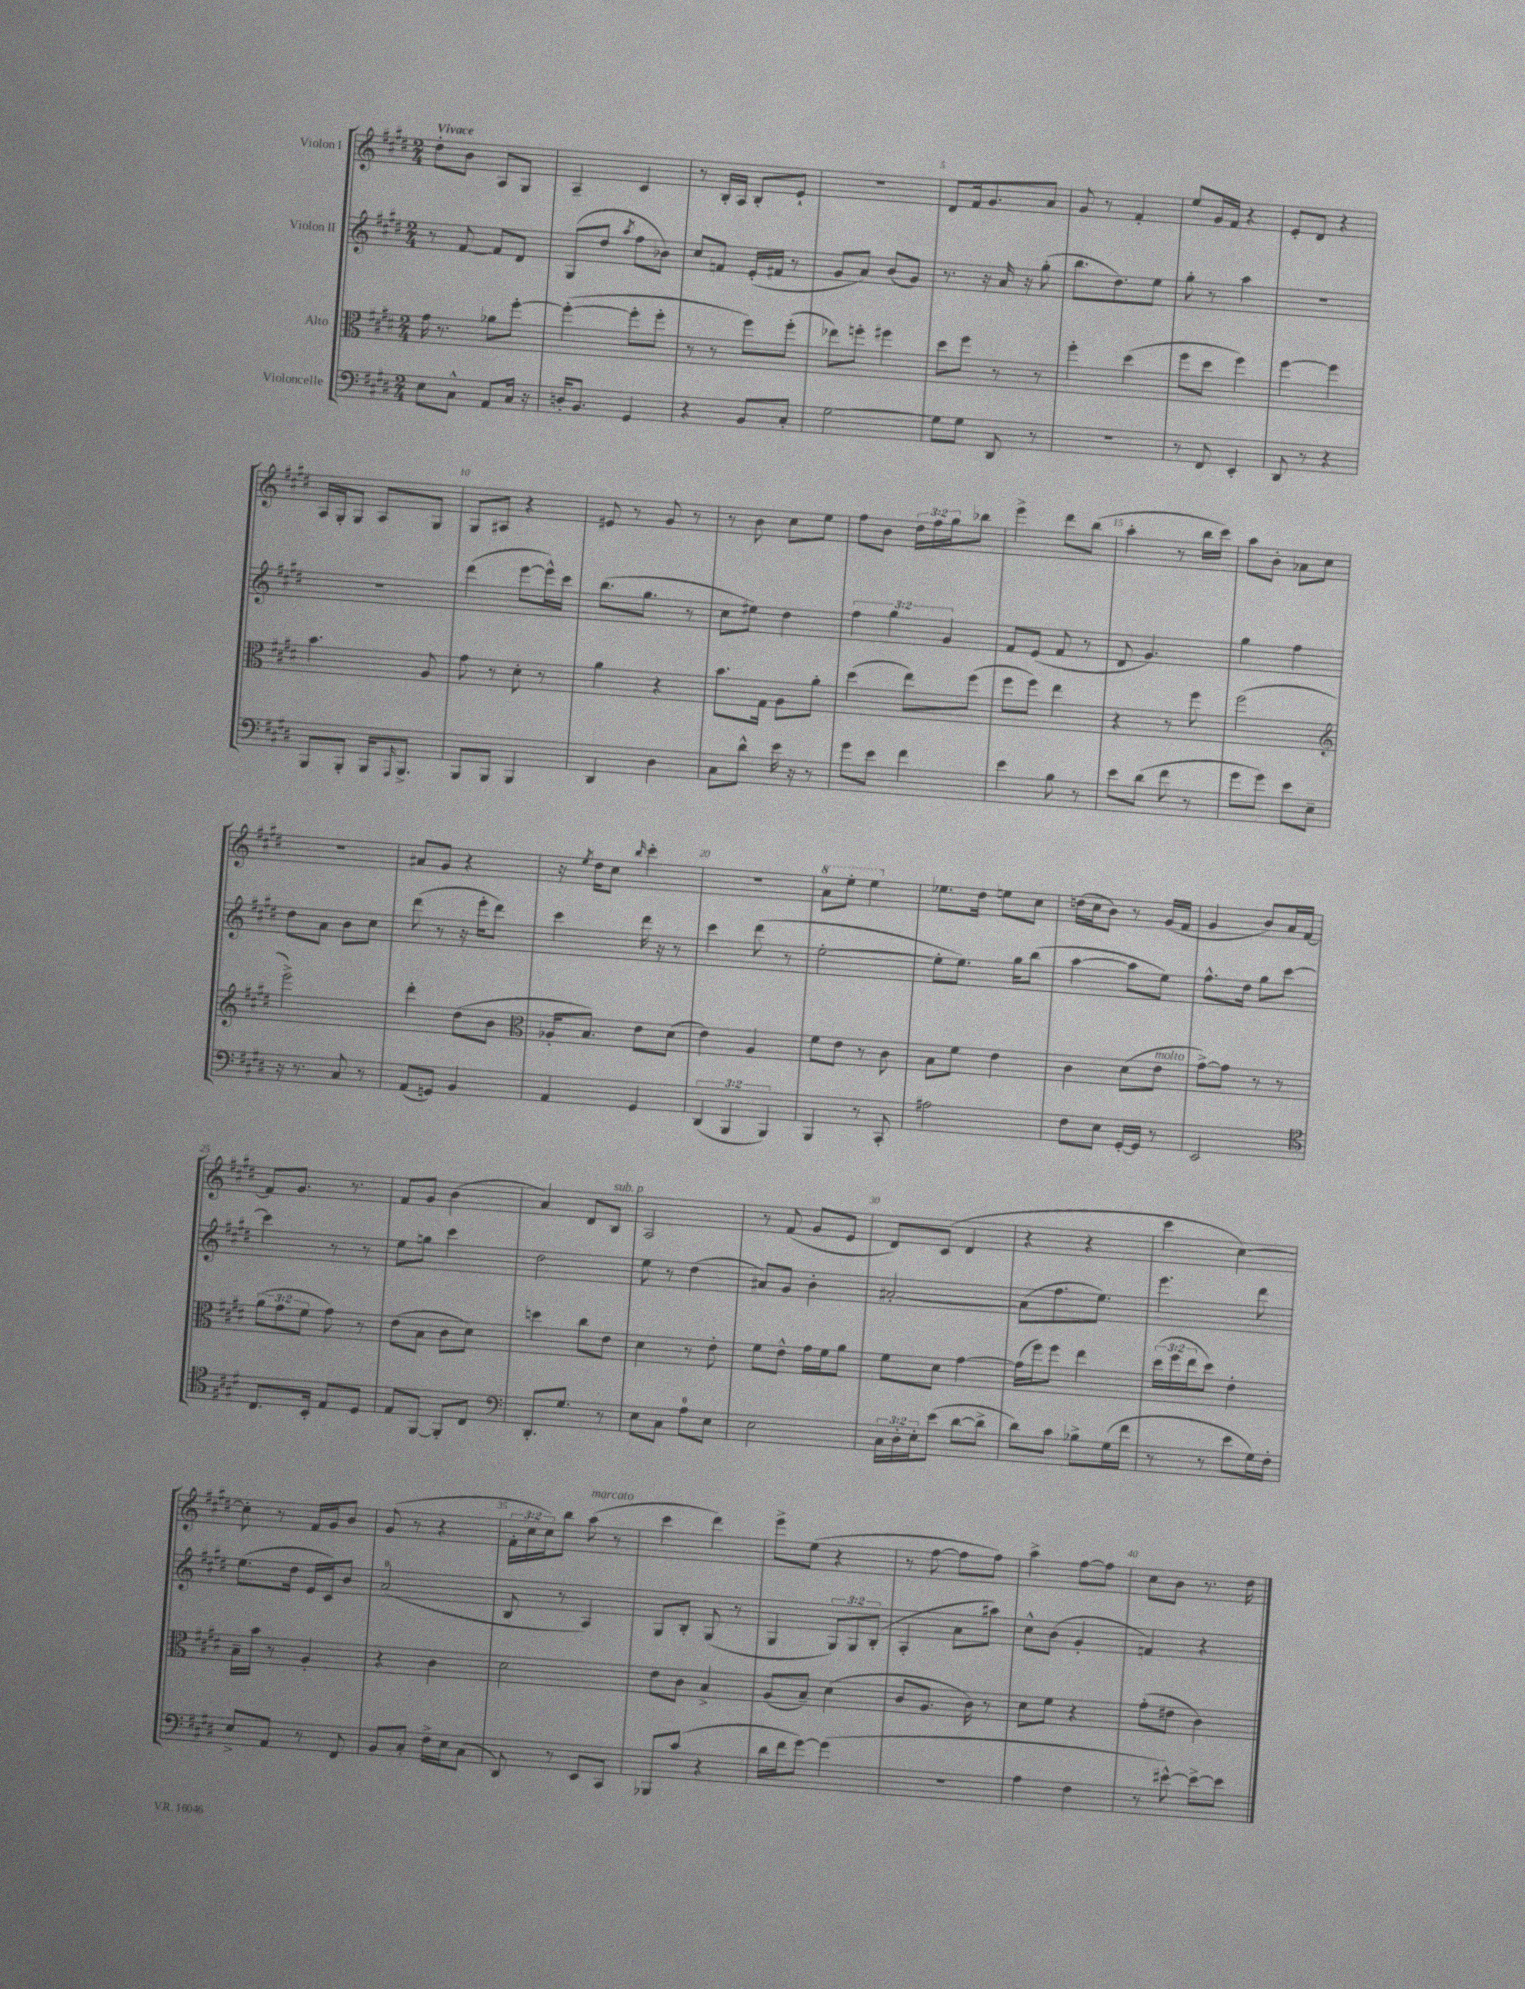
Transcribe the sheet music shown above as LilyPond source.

<<
\new StaffGroup <<
\new Staff = "s0" \with { instrumentName = "Violon I" } {
    \clef treble \key e \major \numericTimeSignature \time 2/4 \override Staff.TupletNumber.text = #tuplet-number::calc-fraction-text \tempo "Vivace"
    dis''8-. b'8 a8 gis8 |
    a4-- cis'4 |
    r8 b16-. a16 b8-. e'8-! |
    R2 |
    dis'8 fis'16 gis'8. a'8 |
    gis'8 r8 fis'4-. |
    e''8 gis'16 fis'16 r4 |
    e'8-. dis'8 r4 |
    a16 gis16-. gis8 a8 gis8 |
    gis8 ais8 r4 |
    eis'8 r8 gis'8 r8 |
    r8 b'8 cis''8 e''8 |
    fis''8 b'8 \tuplet 3/2 { dis''16 fis''16 gis''16 } bes''8 |
    e'''4-> dis'''8 b''8( |
    a''4-. r8 b''16 cis'''16) |
    a''8 b'8-. aes'8 cis''8 |
    r2 |
    ais'8 gis'8 r4 |
    r16 \acciaccatura { e''8 } dis''16 cis''8 \grace { b''16 } cis'''4-. |
    R2 |
    \ottava #1 a''8 e'''8-. e'''4 \ottava #0 |
    ees''8. dis''16 e''8 cis''8 |
    d''16( cis''16 b'8) r8 gis'16( fis'16 |
    gis'4 b'8) a'16 fis'16~ |
    fis'8 gis'8. r8. |
    fis'8 gis'8 b'4( |
    a'4) dis'8 b8^\markup { \italic "sub. p" } |
    a2 |
    r8 fis'8( gis'8 e'8 |
    dis'8) cis'8( dis'4 |
    r4 r4 |
    cis'''4 cis''4~) |
    cis''8-. r8 fis'16 gis'16 b'8 |
    gis'8( r8 r4 |
    \tuplet 3/2 { fis'16-. cis''16 cis''16) } b''8 a''8^\markup { \italic "marcato" }( r8 |
    cis'''4 dis'''4) |
    e'''8-> e''8( r4 |
    r8 fis''8~ fis''8 fis''8) |
    a''4-> fis''8~ fis''8 |
    cis''8 b'8 r8. dis''16 \bar "|." |
}
\new Staff = "s1" \with { instrumentName = "Violon II" } {
    \clef treble \key e \major \numericTimeSignature \time 2/4 \override Staff.TupletNumber.text = #tuplet-number::calc-fraction-text
    r8 fis'8~ fis'8 dis'8 |
    gis8( dis''8 \acciaccatura { a''8 } fis''8 bes'8) |
    cis''8 f'8 e'16-.( fis'16 r8 |
    gis'8 a'8) b'8( gis'8) |
    r8. r16 a'16 r16 gis''8-.( |
    b''8. dis''8.) e''8 |
    gis''8-. r8 a''4 |
    R2 |
    R2 |
    dis'''4( e'''8~ e'''16-^) cis'''16 |
    b''8.( gis''8. r8 |
    cis''8 eis''8) dis''4 |
    \tuplet 3/2 { fis''4 gis''4 gis'4 } |
    fis'8 e'8( fis'8 r8 |
    dis'8 gis'4.) |
    gis''4 fis''4 |
    dis''8 a'8 b'8 cis''8 |
    dis'''8( r8 r16 e'''16-. dis'''8) |
    cis'''4 dis'''16 r16 r8 |
    cis'''4 dis'''8( r8 |
    e''2~-. |
    e''8-. e''8.) gis''16 b''8( |
    a''4~ a''8 e''8) |
    fis''8.-^ dis''16 gis''8 cis'''8~ |
    cis'''4 r8 r8 |
    e''8 g''8 cis'''4 |
    dis''2 |
    e''8 r8 dis''4( |
    ais'8) gis'8 b'4-. |
    ais'2~-. |
    ais'8( fis''8. e''8.) |
    e'''4. dis'''8 |
    e''8.( dis''16 e'16 cis'16) b'8 |
    a'2-0( |
    b8 r8 a4) |
    gis8 b8-. gis8( r8 |
    gis4 \tuplet 3/2 { gis8) gis8 b8-.( } |
    a4-. a'8 ais''8) |
    cis''8-^ b'8( gis'4-. |
    f'4) r4 \bar "|." |
}
\new Staff = "s2" \with { instrumentName = "Alto" } {
    \clef alto \key e \major \numericTimeSignature \time 2/4 \override Staff.TupletNumber.text = #tuplet-number::calc-fraction-text
    gis'16 r8. aes'8 fis''8~-. |
    fis''4~-.( fis''8-. fis''8-. |
    r8 r8 fis''8) fis''8-.( |
    ees''8) f''8-. fis''4 |
    dis''8 fis''8 r8 r8 |
    fis''4-. dis''4( |
    fis''8 dis''8 fis''4) |
    fis''4~ fis''4 |
    b'4. a8 |
    gis'8 r8 dis'8-. r8 |
    a'4 r4 |
    b'8. gis16 a8 a'8-. |
    dis''4( e''8) fis''8( |
    fis''8 fis''8) e''4 |
    r4 r8 fis''8 |
    fis''2( |
    \clef treble e'''2->) |
    dis'''4-. dis''8( b'8 |
    \clef alto aes16-. b8.) e'8 dis'8( |
    e'4) a4 |
    fis'8 e'8 r8 cis'8 |
    b8 fis'8 e'4 |
    cis'4 dis'8( e'8^\markup { \italic "molto" } |
    gis'8~->) gis'8 r8 r8 |
    \tuplet 3/2 { a'8( gis'8 fis'8 } gis'8) r8 |
    e'8( b8 cis'8 dis'8) |
    d''4 cis''8 e'8 |
    dis'4 r8 e'8-. |
    fis'8 e'8-^ gis'16 fis'16 a'8 |
    fis'8 dis'8 gis'4~ |
    gis'16( fis''16) fis''8 e''4 |
    \tuplet 3/2 { dis''16( fis''16 e''16 } dis''8) e'4-. |
    b16-- b'16 r8 a4-. |
    r4 cis'4 |
    dis'2 |
    e'8 cis'8 b4-> |
    a8( b8--) dis'4( |
    cis'8 a8. cis'16) r8 |
    dis'8 fis'8 r4 |
    gis'8-.( eis'8 cis'4) \bar "|." |
}
\new Staff = "s3" \with { instrumentName = "Violoncelle" } {
    \clef bass \key e \major \numericTimeSignature \time 2/4 \override Staff.TupletNumber.text = #tuplet-number::calc-fraction-text
    e8 cis8-^ a,8 cis16 r16 |
    d16-. b,8. gis,4 |
    r4 b,8 cis8-. |
    gis2~ |
    gis8 gis8 dis,8 r8 |
    R2 |
    r8 fis,8 e,4-. |
    dis,8 r8 r4 |
    b,,8 b,,8-. b,,16 \grace { a,,16 } b,,8.-> |
    b,,8 b,,8 b,,4 |
    dis,4 dis4 |
    cis8 dis'8-^ e'16 r16 r8 |
    gis'8 e'8 fis'4 |
    e'4 b8 r8 |
    e'8 dis'8( fis'8 r8 |
    gis'8 gis'8) e'8 e8-- |
    r16 r8. cis8 r8 |
    a,8( g,8) b,4 |
    a,4 gis,4 |
    \tuplet 3/2 { dis,4( b,,4 b,,4) } |
    b,,4 r8 cis,8-. |
    ais2 |
    fis8 e8 gis,16~-. gis,16 r8 |
    e,2 |
    \clef tenor cis8. b,16-. e8 dis8 |
    e8 fis,8~ fis,8-. cis8 |
    \clef bass dis,8.-. gis8. r8 |
    e8 cis8 a8-0 e8 |
    e2 |
    \tuplet 3/2 { cis16 dis16-. e16-. } e'8( dis'8~ dis'8-> |
    dis'8) cis'8 bes8-> gis16( fis'16 |
    r8 r8 e'8 gis16) fis16-. |
    e8-> a,8 r8 fis,8 |
    b,8 cis8-. fis16-> e16 cis8( |
    dis,8) r8 e,8 cis,8 |
    bes,,8 cis'8( r4 |
    dis'16 fis'16 gis'8~) gis'4( |
    R2 |
    a4 fis4 |
    r8 eis'8~-^) eis'8~-> eis'8 \bar "|." |
}
>>
>>
\layout { \context { \Score \override BarNumber.break-visibility = ##(#f #t #t) barNumberVisibility = #(every-nth-bar-number-visible 5) } }
